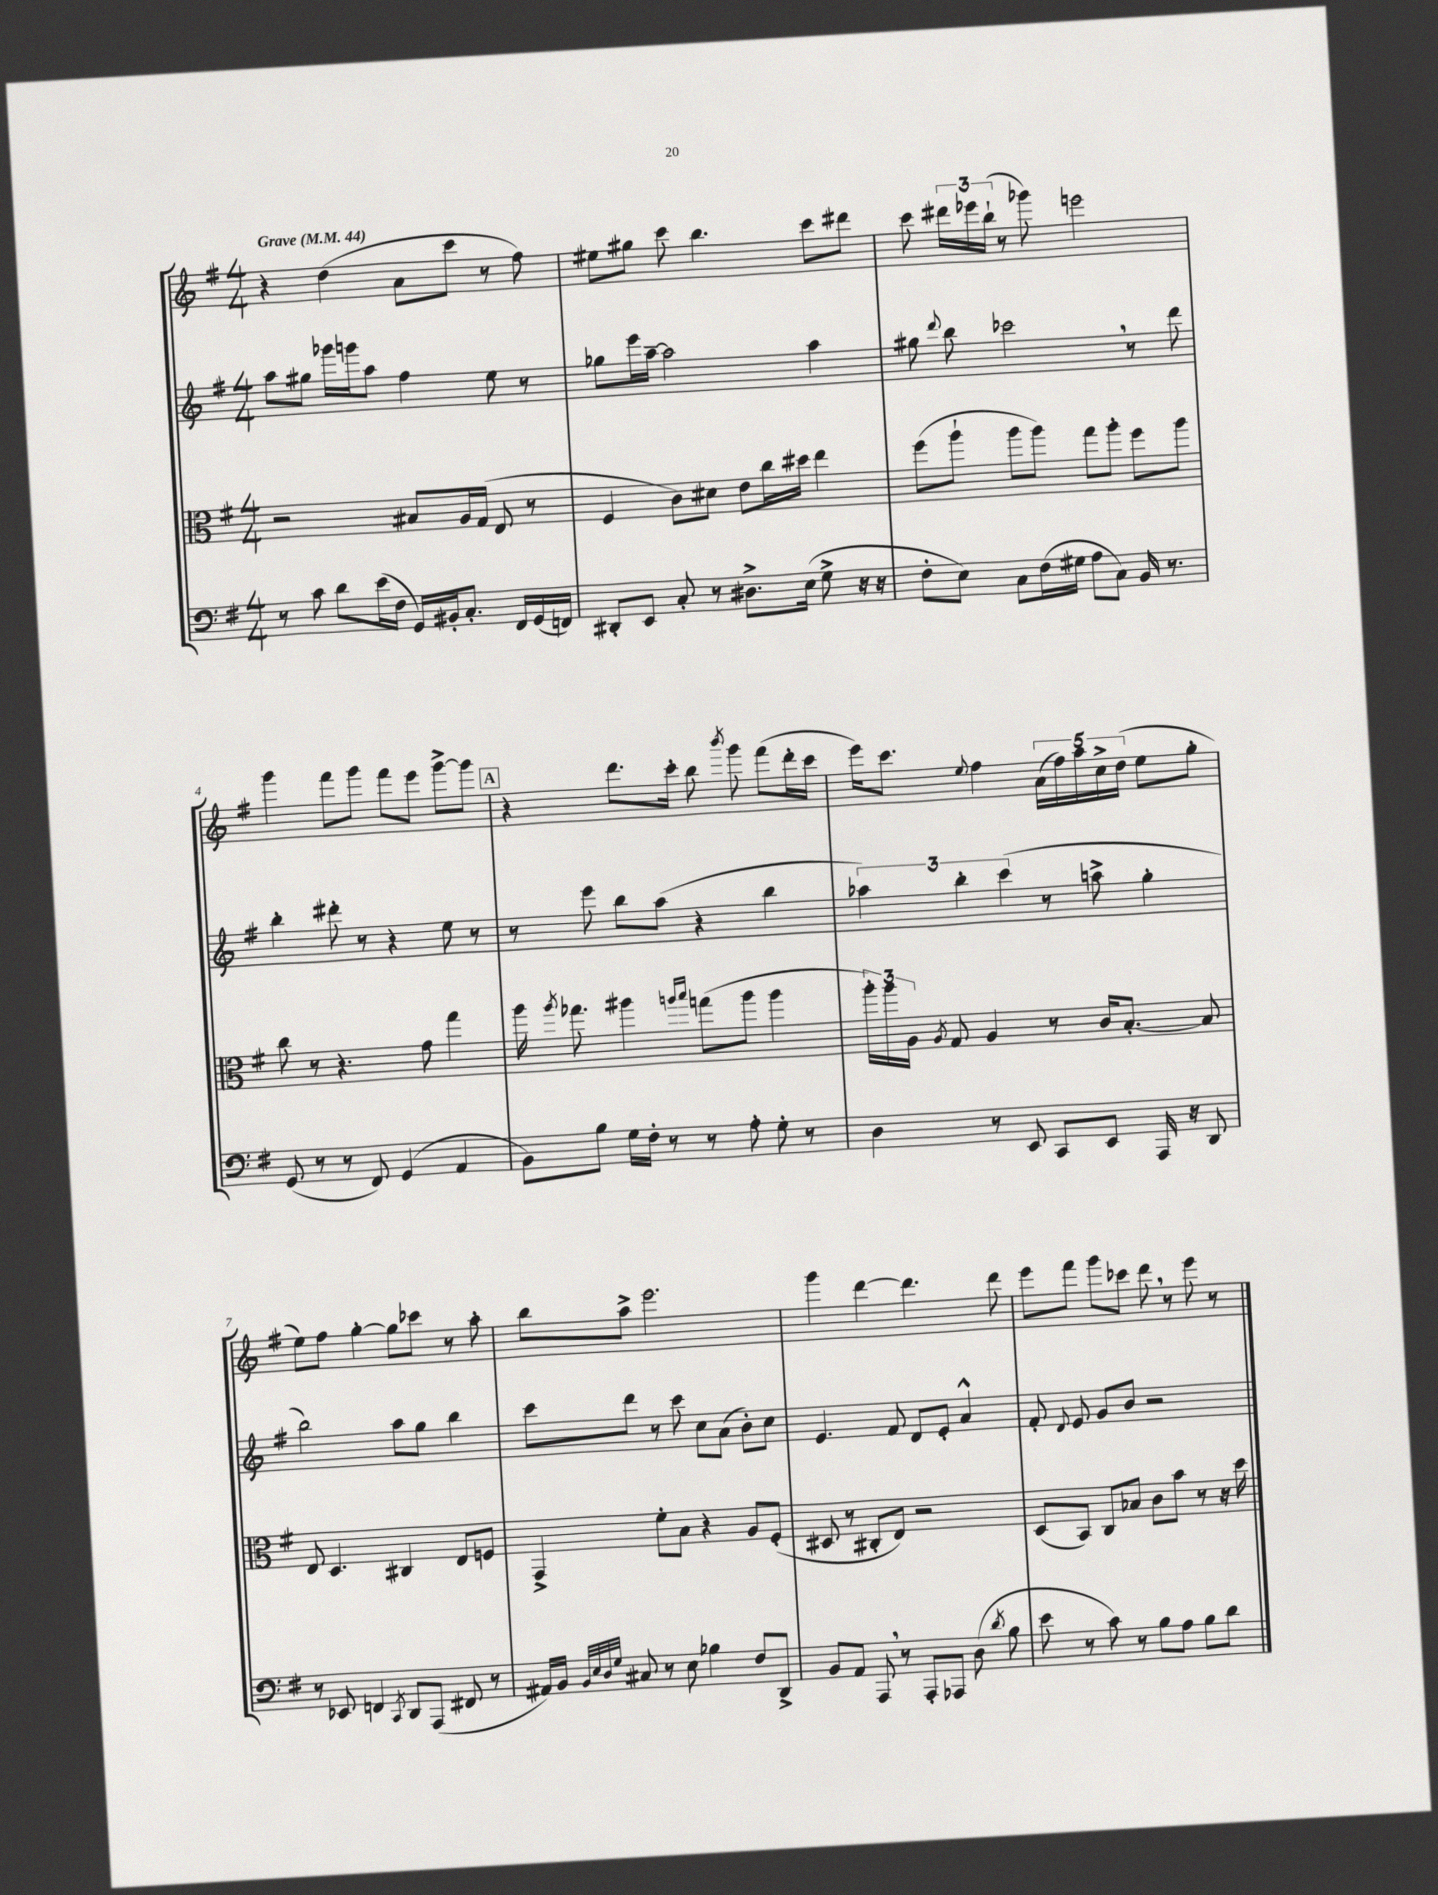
<<
\new StaffGroup <<
\new Staff = "s0" {
    \clef treble \key g \major \numericTimeSignature \time 4/4 \tempo "Grave" 4 = 44
    \autoBeamOff r4 d''4( a'8[ c'''8] r8 fis''8) |
    eis''8[ gis''8] c'''8 b''4. c'''8[ dis'''8] |
    c'''8 \tuplet 3/2 { dis'''16[ ees'''16 b''16]-!( } r8 ges'''8) e'''2 |
    g'''4 fis'''8[ g'''8] fis'''8[ e'''8] g'''8[~-> g'''8] |
    \mark \markup { \box "A" } r4 d'''8.[ c'''16]-. b''8 \acciaccatura { b'''8 } g'''8 fis'''8[( d'''16-. c'''16] |
    e'''16[) c'''8.] \appoggiatura { e''8 } fis''4 \tuplet 5/4 { a'16[( fis''16) a''16 c''16-> d''16]( } e''8[ g''8]-. |
    e''8[) fis''8] g''4~-. g''8[ ces'''8] r8 a''8-. |
    b''8[ a''8]-> e'''2. |
    g'''4 d'''4~ d'''4. d'''8 |
    e'''8[ fis'''8] g'''8[ ces'''8] d'''8 \breathe r8 e'''8 r8 \bar "|." |
}
\new Staff = "s1" {
    \clef treble \key g \major \numericTimeSignature \time 4/4
    \autoBeamOff a''8[ gis''8] ges'''16[ g'''16 a''8] fis''4 e''8 r8 |
    ges''8[ e'''16 a''16]~-- a''2 a''4 |
    gis''8 \appoggiatura { d'''8 } b''8 ces'''2 \breathe r8 d'''8 |
    b''4-. dis'''8-. r8 r4 e''8 r8 |
    \mark \markup { \box "A" } r8 e'''8 b''8[ a''8]( r4 b''4 |
    \tuplet 3/2 { aes''4) b''4-. c'''4( } r8 a''8-> g''4-. |
    b''2) a''8[ g''8] b''4 |
    c'''8[ d'''8] r8 c'''8 c''8[ a'8]( b'8[-.) c''8] |
    e'4. fis'8 d'8[ e'8]-. a'4-^ |
    fis'8-. \appoggiatura { d'8 } e'8 g'8[ b'8] r2 \bar "|." |
}
\new Staff = "s2" {
    \clef alto \key g \major \numericTimeSignature \time 4/4
    \autoBeamOff r2 bis8[ a16 g16]( e8 r8 |
    fis4 c'8[) dis'8] e'8[ c''16 dis''16] e''4 |
    fis''8[( a''8]-! a''8[ a''8]) g''8[ a''8]-. fis''8[ a''8] |
    c''8 r8 r4. g'8 g''4 |
    \mark \markup { \box "A" } a''16 \acciaccatura { a''8 } ges''8. ais''4 \grace { a''16[ b''16] } g''8[( a''8] a''4 |
    \tuplet 3/2 { a''16[-.) a''16 a16] } \acciaccatura { a8 } g8 a4 r8 c'16[ b8.]~-. b8 |
    e8 d4. cis4 e8[ f8] |
    g,4-> fis'8[-. b8] r4 a8[ fis8]-.( |
    dis8 r8 cis8[-. e8]) r2 |
    d8[( b,8]) c8[ bes8] c'8[ b'8] r8 r16 d''16 \bar "|." |
}
\new Staff = "s3" {
    \clef bass \key g \major \numericTimeSignature \time 4/4
    \autoBeamOff r8 c'8 d'8[ e'16( fis16] g,16[) bis,16-. c8.]-. fis,16[ g,16( f,16]) |
    dis,8[-. e,8] c8-. r8 dis8.[-> e16]( g8-> r16 r16 |
    fis8[-. e8]) c8[ fis16( gis16] a8[ c8]) b,16 r8. |
    g,8( r8 r8 fis,8) g,4( a,4 |
    \mark \markup { \box "A" } b,8[) b8] g16[ fis16]-. r8 r8 a8-. g8-. r8 |
    d4 r8 e,8 c,8[ e,8] a,,16 r16 d,8 |
    r8 ees,8 f,4 \acciaccatura { c,8 } d,8[ a,,8]( fis,8 r8 |
    ais,16[) b,16] \grace { b,32[ e32 d32 g32] } cis8 r8 e8 bes4 fis8[ d,8]-> |
    b,8[ a,8] a,,8 \breathe r8 a,,8[-. aes,,8] d8( \acciaccatura { d'8 } b8 |
    e'8 r8 c'8) r8 b8[ a8] b8[ d'8] \bar "|." |
}
>>
>>
